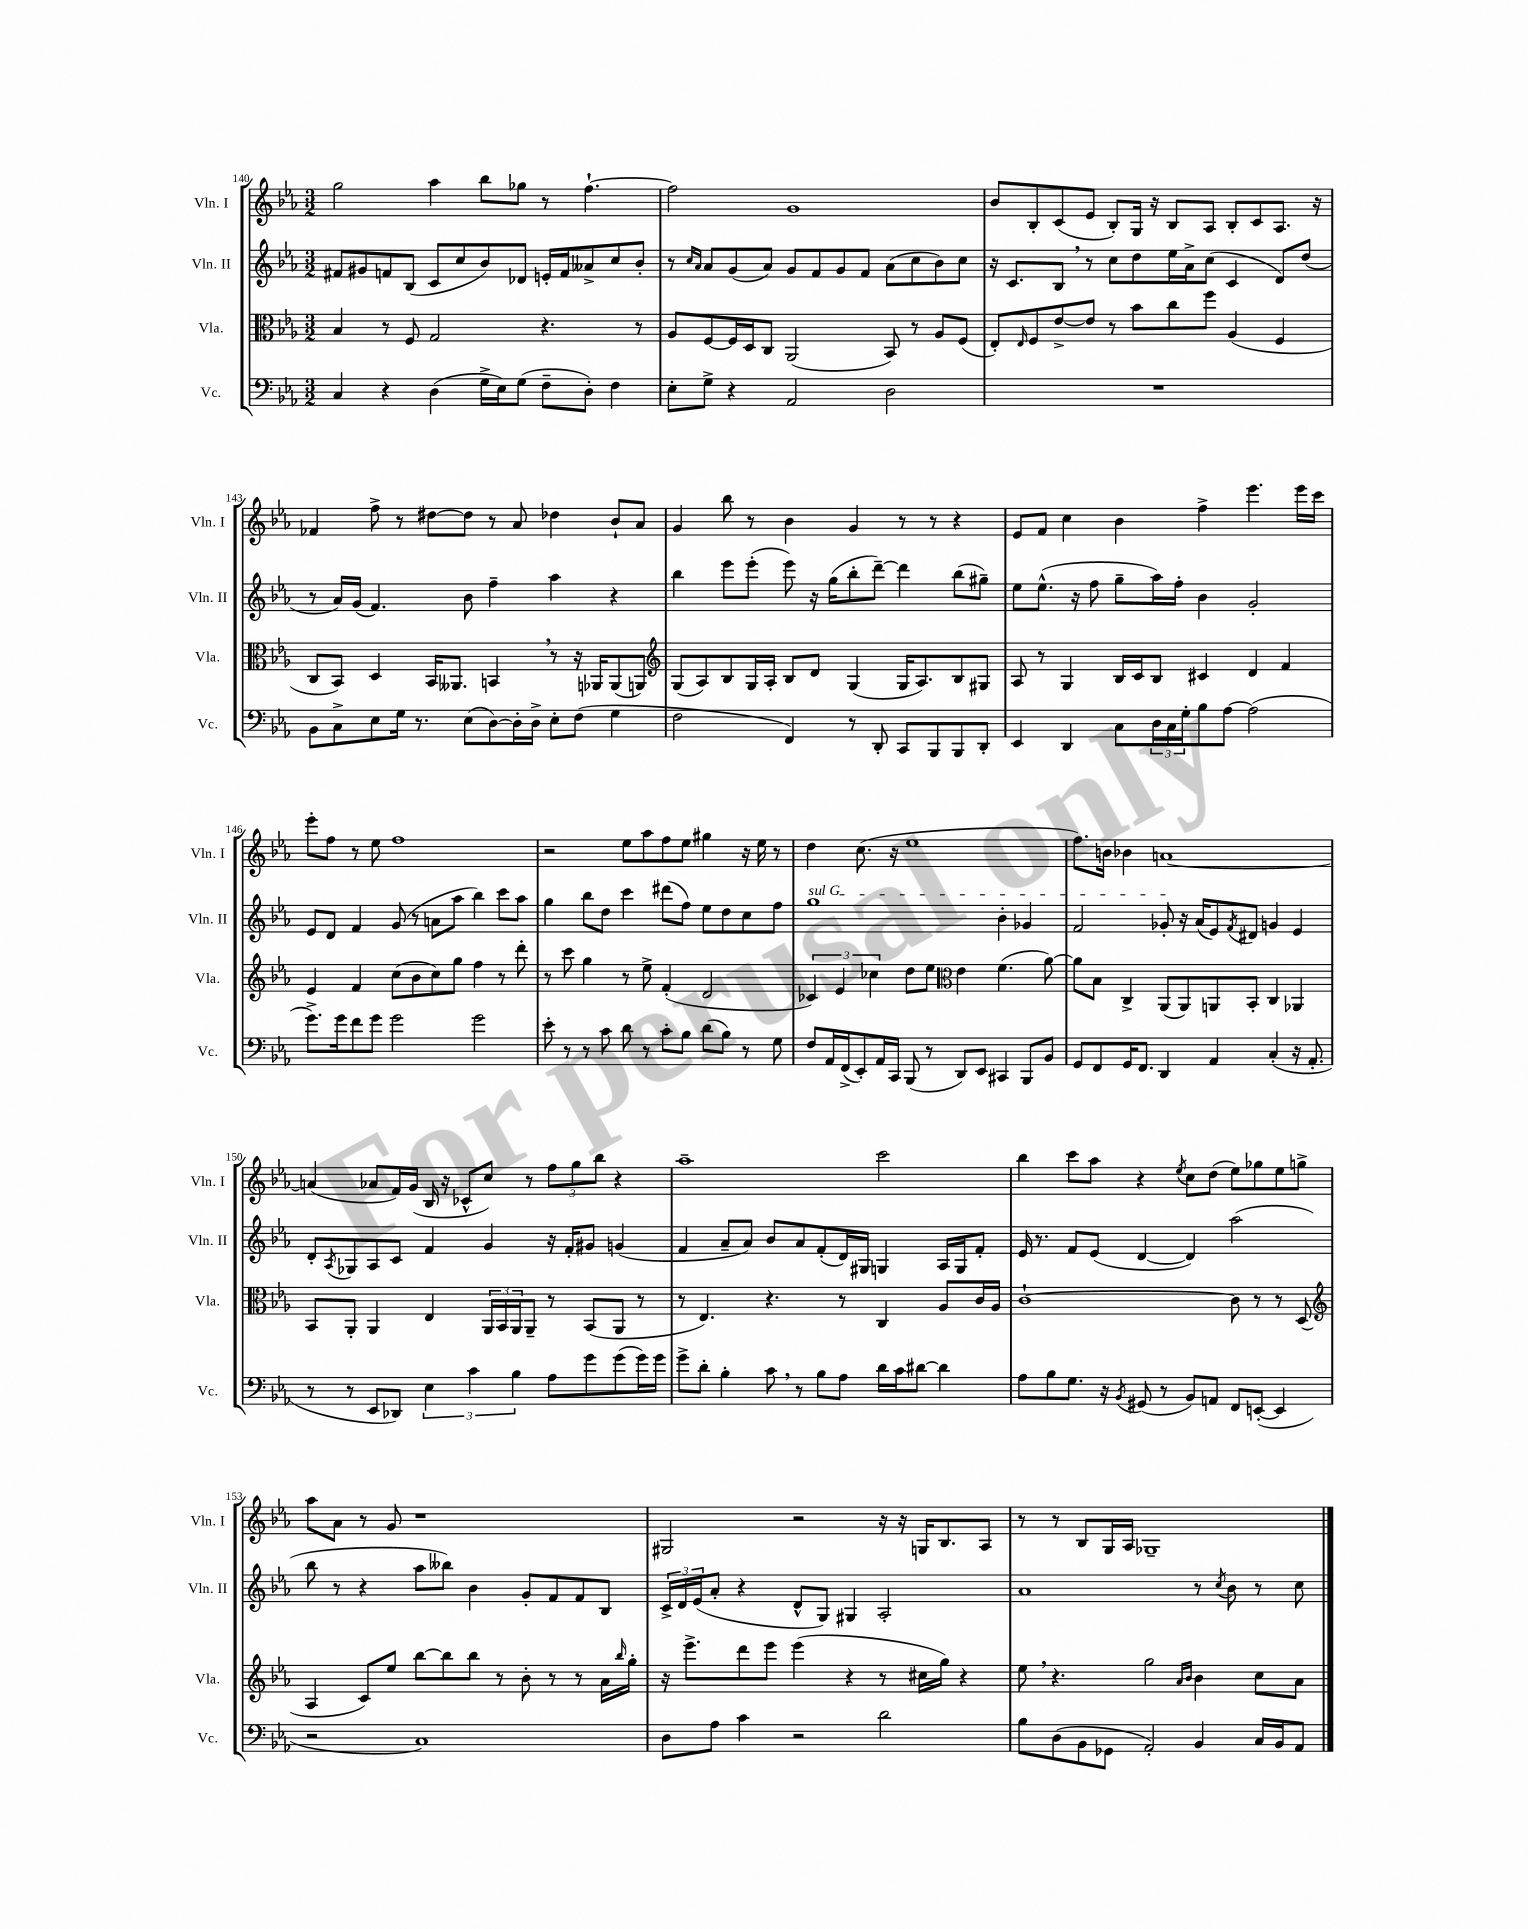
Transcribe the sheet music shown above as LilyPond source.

<<
\new StaffGroup <<
\new Staff = "s0" \with { instrumentName = "Vln. I" shortInstrumentName = "Vln. I" } {
    \clef treble \key ees \major \numericTimeSignature \time 3/2
    g''2 aes''4 bes''8 ges''8 r8 f''4.~-! |
    f''2 g'1 |
    bes'8 bes8-. c'8( ees'8 bes8-.) g16 r16 bes8 aes8 bes8-. c'8 aes8. r16 |
    fes'4 f''8-> r8 dis''8~ dis''8 r8 aes'8 des''4 bes'8-! aes'8 |
    g'4 bes''8 r8 bes'4 g'4 r8 r8 r4 |
    ees'8 f'8 c''4 bes'4 f''4-> ees'''4. ees'''16 c'''16 |
    ees'''8-. f''8 r8 ees''8 f''1 |
    r2 ees''8 aes''8 f''8 ees''8 gis''4 r16 ees''16 r8 |
    d''4 c''8.( r16 ees''1 |
    f''8.) b'16 bes'4 a'1~ |
    a'4( aes'8 f'16) g'16( bes16 r16 ces'8-^ c''8) r8 \tuplet 3/2 { f''8 g''8 bes''8 } r4 |
    aes''1-- c'''2 |
    bes''4 c'''8 aes''8 r4 \acciaccatura { ees''8 } c''8 d''8( ees''8) ges''8 ees''8 g''8-> |
    aes''8 aes'8 r8 g'8 r1 |
    gis2 r2 r16 r16 g16 bes8. aes8 |
    r8 r8 bes8 g16 aes16 ges1-- \bar "|." |
}
\new Staff = "s1" \with { instrumentName = "Vln. II" shortInstrumentName = "Vln. II" } {
    \clef treble \key ees \major \numericTimeSignature \time 3/2
    fis'8 gis'8 f'8 bes8( c'8 c''8 bes'8) des'8 e'16-. f'16 aeses'8-> c''8 bes'8-. |
    r8 \grace { c''16 aes'16 } aes'8 g'8( aes'8) g'8 f'8 g'8 f'8 aes'8( c''8 bes'8) c''8 |
    r16 c'8. bes8 \breathe r8 c''8 d''8 ees''16 aes'16-> c''8( c'4 d'8) d''8( |
    r8 aes'16) g'16( f'4.) bes'8 f''4-- aes''4 r4 |
    bes''4 ees'''8 ees'''8-.( ees'''8) r16 g''16( bes''8-. d'''8~--) d'''4 bes''8( gis''8--) |
    ees''8 ees''8.-^( r16 f''8 g''8-- aes''16) f''16-. bes'4 g'2-. |
    ees'8 d'8 f'4 g'8( r8 a'8 aes''8 bes''4) c'''8 aes''8 |
    g''4 bes''8 d''8 c'''4 dis'''8( f''8) ees''8 d''8 c''8 f''8 |
    \once \override TextSpanner.bound-details.left.text = \markup { \italic "sul G" } g''1\startTextSpan bes'4-. ges'4 |
    f'2 ges'8-.\stopTextSpan r16 aes'16( ees'8) \acciaccatura { f'8 } dis'8 g'4 ees'4 |
    d'8-. \acciaccatura { aes8 } ges8 aes8 c'8 f'4 g'4 r16 f'16-. gis'8 g'4( |
    f'4 aes'8-- aes'8) bes'8 aes'8 f'8-.( d'16) gis16 g4 aes16 g16 f'8-. |
    ees'16 r8. f'8 ees'8( d'4~ d'4) aes''2( |
    bes''8 r8 r4 aes''8 beses''8) bes'4 g'8-. f'8 f'8 bes8 |
    \tuplet 3/2 { c'16-> d'16 ees'16( } aes'8-. r4 d'8-^ g8) gis4 aes2-. |
    aes'1 r8 \acciaccatura { c''8 } bes'8 r8 c''8 \bar "|." |
}
\new Staff = "s2" \with { instrumentName = "Vla." shortInstrumentName = "Vla." } {
    \clef alto \key ees \major \numericTimeSignature \time 3/2
    bes4 r8 f8 g2 r4. r8 |
    aes8 f8~ f16 d16 c8 aes,2( bes,8) r8 aes8 f8( |
    ees8-.) \grace { ees16 } f8 ees'8~-> ees'8 r8 bes'8 c''8 f''8 aes4( f4 |
    c8 bes,8) d4 bes,16 aeses,8. b,4 \breathe r8 r16 aes,16 aes,8( a,8) |
    \clef treble g8( aes8) bes8 g16 aes16-. bes8 d'8 g4( g16 aes8.) bes8 gis8 |
    aes8 r8 g4 bes16 c'16 bes8 cis'4 d'4 f'4 |
    ees'4 f'4 c''8( bes'8 c''8) g''8 f''4 r8 d'''8-. |
    r8 c'''8 g''4 r8 ees''8-> f'4-.( d'2 |
    \tuplet 3/2 { ces'4) ees'4 ces''4 } d''8 ees''8 \clef alto ees'4 f'4.( aes'8~) |
    aes'8 bes8 c4-> aes,8( aes,8) a,8 bes,8-. c4 aes,4 |
    bes,8 aes,8-. aes,4 ees4 \tuplet 3/2 { aes,16 bes,16 aes,16 } aes,8-- r8 bes,8( aes,8 r8 |
    r8 ees4.) r4. r8 c4 aes8 c'16 aes16 |
    c'1~-! c'8 r8 r8 d8( |
    \clef treble aes4 c'8) ees''8 bes''8~ bes''8 bes''8 r8 bes'8-. r8 r8 aes'16 \grace { bes''16 } g''16-. |
    r16 ees'''8.-> d'''8 ees'''8 ees'''4( r4 r8 cis''16 g''16) r4 |
    ees''8 \breathe r4. g''2 \grace { aes'16 bes'16 } bes'4 c''8 aes'8 \bar "|." |
}
\new Staff = "s3" \with { instrumentName = "Vc." shortInstrumentName = "Vc." } {
    \clef bass \key ees \major \numericTimeSignature \time 3/2
    c4 r4 d4( g16-> ees16) g8( f8-- d8-.) f4 |
    ees8-. g8-> r4 aes,2 d2 |
    R1. |
    bes,8 c8-> ees8 g16 r8. ees8( d8~) d16-. d16-> ees8-. f8( g4 |
    f2 f,4) r8 d,8-. c,8 bes,,8 bes,,8 d,8-. |
    ees,4 d,4 c8 \tuplet 3/2 { d16 c16 g16-. } bes8 aes8~ aes2( |
    g'8.->) g'16 f'8 g'8 g'2 g'2 |
    ees'8-. r8 r8 c'8 d'8 r8 c'8-. bes8 d'8( bes8) r8 g8 |
    f8 aes,16 f,16->( ees,8-.) aes,16 c,16 bes,,8( r8 d,8) ees,8 cis,4 bes,,8 bes,8 |
    g,8 f,8 g,16 f,8. d,4 aes,4 c4-.( r16 aes,8.-. |
    r8 r8 ees,8 des,8) \tuplet 3/2 { ees4 c'4 bes4 } aes8 g'8 g'8( g'16) g'16 |
    g'8-> d'8-. bes4-. c'8 \breathe r8 bes8 aes8 d'16 c'16 dis'8~ dis'4 |
    aes8 bes8 g8. r16 \acciaccatura { bes,8 } gis,8( r8 bes,8) a,8 f,8 e,8~-.( e,4 |
    r2 c1) |
    d8 aes8 c'4 r2 d'2 |
    bes8 d8( bes,8 ges,8 aes,2-.) bes,4 c16 bes,16 aes,8 \bar "|." |
}
>>
>>
\layout { \context { \Score currentBarNumber = #140 } }
